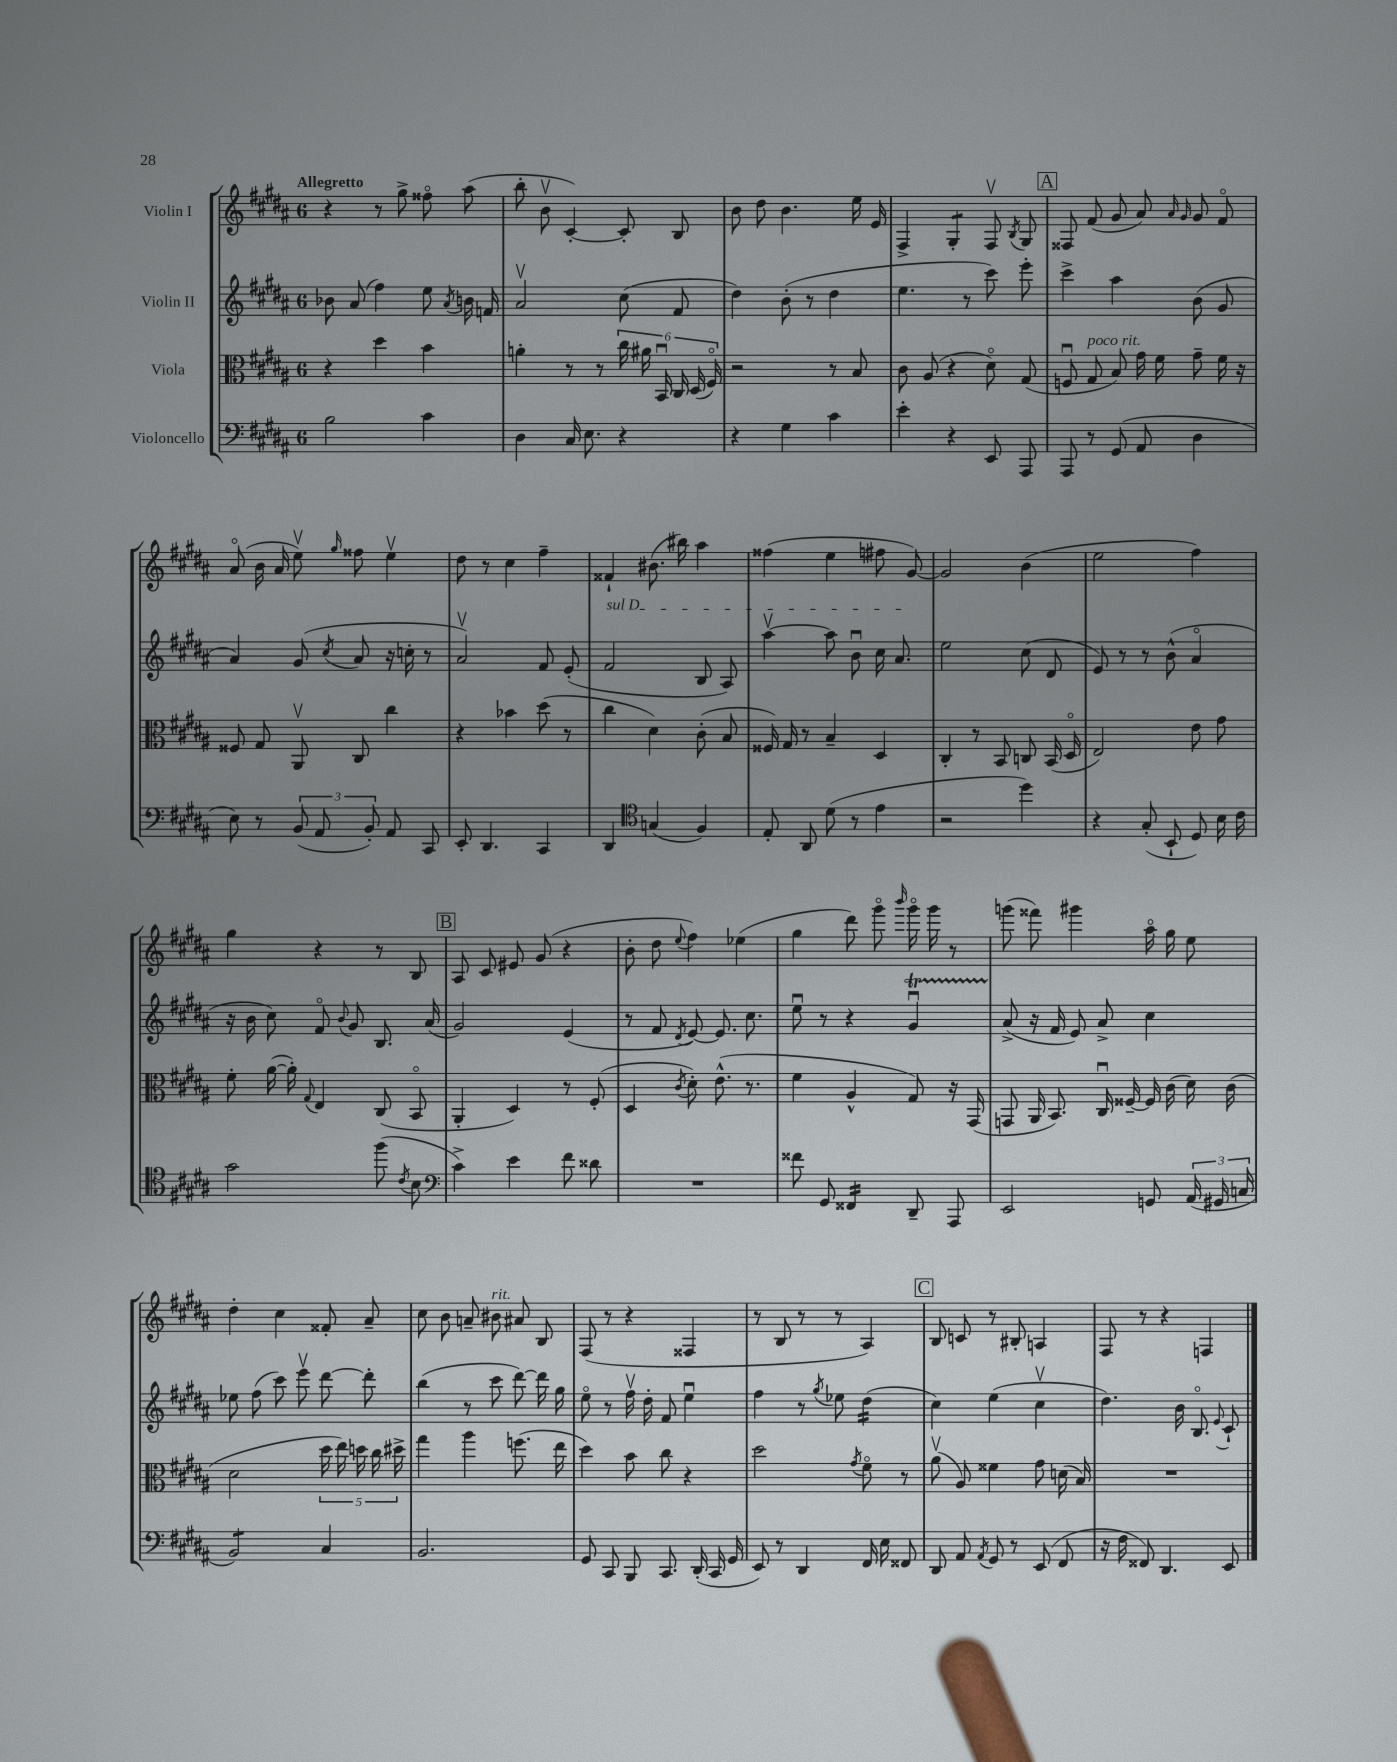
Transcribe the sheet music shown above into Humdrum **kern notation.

**kern	**kern	**kern	**kern
*staff4	*staff3	*staff2	*staff1
*clefF4	*clefC3	*clefG2	*clefG2
*k[f#c#g#d#a#]	*k[f#c#g#d#a#]	*k[f#c#g#d#a#]	*k[f#c#g#d#a#]
*M6/8	*M6/8	*M6/8	*M6/8
2B	4r	8b-	4r
.	.	(8a#	.
.	4dd#	4ff#)	8r
.	.	.	8gg#^
4c#	4b	8ee	8ff##o
.	.	8qa#	.
.	.	16b	(8aa#
.	.	16f	.
=	=	=	=
4D#	4a'	2a#v	8bb'
.	.	.	8bv
16C#	8r	.	[4c#')
8.E	.	.	.
.	8r	.	.
4r	24cc#	(8cc#	8c#']
.	24a#	.	.
.	24BBu	.	.
.	24C#	8f#	8B
.	(24D#	.	.
.	24F#o)	.	.
=	=	=	=
4r	2r	4dd#)	8b
.	.	.	8dd#
4G#	.	(8b'	4.b
.	.	8r	.
4c#	8r	4dd#	.
.	8B	.	16ee
.	.	.	16e
=	=	=	=
4e'	8c#	4.ee	4F#^
.	(8A#	.	.
4r	4r	.	4G#'
.	.	8r	.
8EE	8d#o)	8ccc#)	8F#v
.	.	.	8qB
8AAA#	(8G#	8eee'	8G#
=	=	=	=
8AAA#	8Fu	4ccc#^	8F##
8r	8G#	.	(8f#
(8GG#	8B)	4aa#	8g#
8AA#	16g#	.	8a#)
.	16f#	.	.
.	.	.	16qqa#
.	.	.	16qqg#
4D#	8g#~	(8b	8g#
.	16f#	8g#	8f#o
.	16r	.	.
=	=	=	=
8E)	8F##	4a#)	(8a#o
8r	8G#	.	16b
.	.	.	16a#
(12BB	8AA#v	(8g#	8eev)
12AA#	.	.	.
.	.	8qcc#	16qqgg#
.	8C#	8a#	8ff##
12BB')	.	.	.
8AA#	4cc#	16r	4eev
.	.	16cc'	.
8CC#	.	8r	.
=	=	=	=
8EE'	4r	2a#v)	8dd#
4.DD#	.	.	8r
.	4b-	.	4cc#
4CC#	(8dd#	8f#	4ff#~
.	8r	(8e'	.
=	=	=	=
4DD#	4cc#	2f#	4f##`
*clefC4	*	*	*
(4G	4d#)	.	(8.b#
.	.	.	16bb#)
4F#)	(8c#'	8B	4aa#
.	8B	8A#)	.
=	=	=	=
8E'	16F##)	[4aa#v	(4ff##
.	16G#	.	.
8AA#	8r	.	.
(8d#	4B~	8aa#]	4ee
8r	.	8bu	.
4e	4D#	16cc#	8ff#
.	.	8.a#	.
.	.	.	[8g#)
=	=	=	=
2r	4C#'	2ee	2g#]
.	8r	.	.
.	8BB	.	.
4dd#)	8C	(8cc#	(4b
.	(16BB	8d#	.
.	16D#o	.	.
=	=	=	=
4r	2E)	8e)	2ee
.	.	8r	.
(8G#'	.	8r	.
8BB`	.	(8b^^	.
8D#)	8e	4a#o	4ff#)
16B	8g#	.	.
16c#	.	.	.
=	=	=	=
2g#	8f#'	16r	4gg#
.	.	16b	.
.	([16a#	8cc#)	.
.	16a#'])	.	.
.	8qqG#	.	.
.	4E	8f#o	4r
.	.	8qqb	.
.	.	8g#	.
(8ff#	(8C#	8.B	8r
8qc#	.	.	.
8B	8BBo	.	8B
.	.	(16a#	.
=	=	=	=
*clefF4	*	*	*
4c#^)	4AA#'	2g#)	8A#
.	.	.	8c#
4e	4D#)	.	8e#
.	.	.	(8g#
8f#	8r	(4e	4r
8d##	(8F#'	.	.
=	=	=	=
2.r	4D#	8r	8b'
.	.	8f#	8dd#
.	8qc#	8qd#	8qqee
.	8d#')	[8e)	4ff#)
.	(8.e^^	8.e]	.
.	.	.	(4ee-
.	8.r	8.cc#	.
=	=	=	=
8f##	4f#	8eeu	4gg#
8GG#	.	8r	.
4FF##	4A#^^	4r	8ddd#)
.	.	.	8ggg#o
.	.	.	16qqbbb
8DD#~	8G#)	4g#u	16ggg#o
.	.	.	16ggg#
8AAA#	16r	.	8r
.	(16GG#	.	.
=	=	=	=
2EE	8GG	(8a#^	(8ggg
.	16AA#	16r	8fff##)
.	8.BB)	16f#	.
.	.	8e)	4ggg#
.	16C#u	8a#^	.
.	[16F##~	.	.
8GG	16F##]	4cc#	16aa#o
.	(16c#	.	16gg#
(24AA#	16d#)	.	8ee
24GG#	.	.	.
.	(16c#	.	.
24C	.	.	.
=	=	=	=
2BB)	2d#	8ee-	4dd#'
.	.	(8ff#	.
.	.	8ccc#)	4cc#
.	.	8eeev	.
4C#	20dd#	[8ddd#	8f##'
.	20ee)	.	.
.	20dd	.	.
.	.	8ddd#']	8a#~
.	20cc#	.	.
.	20dd#^	.	.
=	=	=	=
2.BB	4gg#	(4bb	8cc#
.	.	.	8b
.	4aa#	8r	8a~
.	.	8ccc#	8b#
.	(8.ff	[8ddd#)	8a#
.	.	16ddd#]	8B
.	16ee	16gg#	.
=	=	=	=
8GG#	4dd#)	8eeo	(8F#
8CC#	.	8r	8r
8BBB	8b	16ff#v	4r
.	.	16dd#'	.
8.CC#	8cc#	8f#	.
.	4r	4eeu	4F##
(16DD#'	.	.	.
16CC#	.	.	.
16GG#	.	.	.
=	=	=	=
8EE)	2dd#	4ff#	8r
8r	.	.	8B
4DD#	.	8r	8r
.	.	8qgg#	.
.	.	8ee-	8r
.	8qg#	.	.
16FF#	8f#o	(4dd#	4A#)
16E	.	.	.
8FF##	8r	.	.
=	=	=	=
8DD#	(8a#v	4cc#)	8B
8AA#	8A#)	.	8c
8qAA#	.	.	.
8GG#	4f##	(4ee	8r
8r	.	.	8B#'
(8EE	8g#	4cc#v	4A
8FF#	(16d	.	.
.	16B)	.	.
=	=	=	=
16r	2.r	4.dd#)	8F#
16F#	.	.	.
8FF##)	.	.	8r
4.DD#	.	.	4r
.	.	16b	.
.	.	8.Bo	.
.	.	.	4F
.	.	8qqe	.
8EE	.	8c#`	.
==	==	==	==
*-	*-	*-	*-
